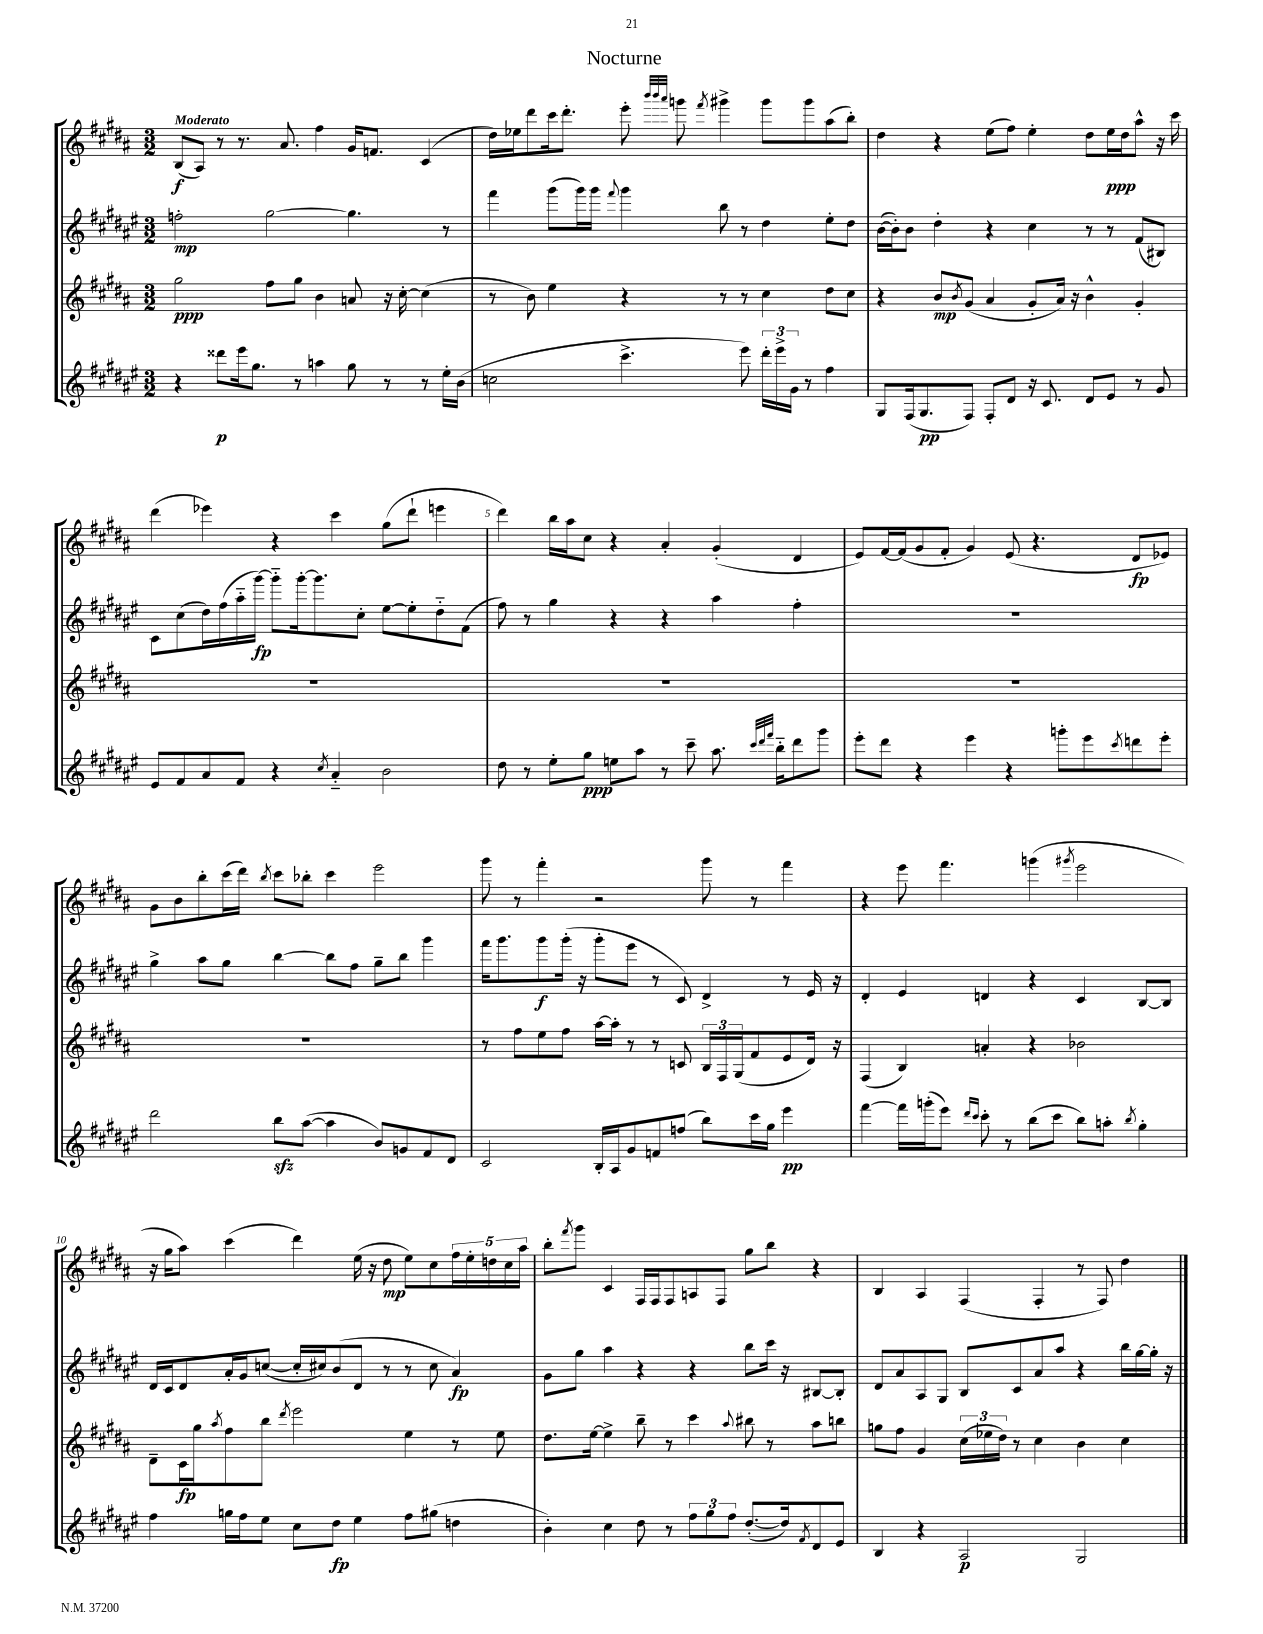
\header { title = "Nocturne" }
<<
\new StaffGroup <<
\new Staff = "s0" {
    \clef treble \key b \major \numericTimeSignature \time 3/2 \tempo "Moderato"
    b8\f( ais8) r8 r8. ais'8. fis''4 gis'16 f'8. cis'4( |
    dis''16) ees''16 dis'''8 cis'''16 dis'''8.-. e'''8-. \grace { b'''32 b'''32 ais'''32 } g'''8 \acciaccatura { fis'''8 } gis'''4-> gis'''8 gis'''8 ais''8( b''8-.) |
    dis''4 r4 e''8( fis''8) e''4-. dis''8 e''16\ppp dis''16 ais''8-^ r16 cis'''16 |
    dis'''4( ees'''4) r4 cis'''4 gis''8( dis'''8-! e'''4 |
    dis'''4) b''16 ais''16 cis''8 r4 ais'4-. gis'4-.( dis'4 |
    e'8) fis'16~ fis'16( gis'8 fis'8-. gis'4) e'8( r4. dis'8\fp ees'8) |
    gis'8 b'8 b''8-. cis'''16( dis'''16) \acciaccatura { b''8 } cis'''8 bes''8-. cis'''4 e'''2 |
    gis'''8 r8 fis'''4-. r2 gis'''8 r8 fis'''4 |
    r4 e'''8 fis'''4. g'''4( \acciaccatura { gis'''8 } e'''2 |
    r16 gis''16 ais''8) cis'''4( dis'''4) e''16( r16 dis''8\mp e''8) cis''8 \tuplet 5/4 { fis''16 e''16-. d''16 cis''16 ais''16 } |
    b''8-. \acciaccatura { fis'''8 } gis'''8 cis'4 fis16 fis16 fis8 a8 fis8 gis''8 b''8 r4 |
    b4 ais4 fis4( fis4-. r8 fis8) dis''4 \bar "|." |
}
\new Staff = "s1" {
    \clef treble \key fis \major \numericTimeSignature \time 3/2
    f''2-.\mp gis''2~ gis''4. r8 |
    fis'''4 gis'''8( gis'''16) gis'''16 \appoggiatura { fis'''8 } gis'''4 b''8 r8 dis''4 eis''8-. dis''8 |
    b'16~( b'16-.) b'8 dis''4-. r4 cis''4 r8 r8 fis'8( bis8) |
    cis'8 cis''8( dis''16) fis''16( ais''16-_ gis'''16~\fp) gis'''8-_ gis'''16~-. gis'''8. cis''8-. eis''8~ eis''8-. dis''8-_ fis'8( |
    fis''8) r8 gis''4 r4 r4 ais''4 fis''4-. |
    R1. |
    gis''4-> ais''8 gis''8 b''4~ b''8 fis''8 gis''8-- b''8 gis'''4 |
    fis'''16 gis'''8. gis'''8\f gis'''16-.( r16 gis'''8-. eis'''8 r8 cis'8) dis'4-> r8 eis'16 r16 |
    dis'4-. eis'4 d'4 r4 cis'4 b8~ b8 |
    dis'16 cis'16 dis'8 ais'16-. gis'16 c''8~( c''16-. cis''16) b'8( dis'8 r8 r8 cis''8 ais'4\fp) |
    gis'8 gis''8 ais''4 r4 r4 b''8 cis'''16 r16 bis8~ bis8-. |
    dis'8 ais'8 ais8 gis8 b8 cis'8 ais'8 ais''8 r4 b''16 gis''16~ gis''16-. r16 \bar "|." |
}
\new Staff = "s2" {
    \clef treble \key b \major \numericTimeSignature \time 3/2
    gis''2\ppp fis''8 gis''8 b'4 a'8 r16 cis''16~-. cis''4( |
    r8 b'8) e''4 r4 r8 r8 cis''4 dis''8 cis''8 |
    r4 b'8\mp \acciaccatura { b'8 } gis'8( ais'4 gis'8-. ais'16) r16 b'4-^ gis'4-. |
    R1. |
    R1. |
    R1. |
    R1. |
    r8 fis''8 e''8 fis''8 ais''16~ ais''16-. r8 r8 c'8 \tuplet 3/2 { b16 fis16 gis16( } fis'8 e'8 dis'16) r16 |
    fis4( b4) a'4-. r4 bes'2 |
    dis'8-- cis'16\fp gis''16 \acciaccatura { ais''8 } fis''8 b''8 \acciaccatura { dis'''8 } e'''2 e''4 r8 e''8 |
    dis''8. e''16~ e''4-> b''8-- r8 cis'''4 \appoggiatura { ais''8 } bis''8 r8 ais''8 b''8 |
    g''8 fis''8 gis'4 \tuplet 3/2 { cis''16( ees''16 dis''16) } r8 cis''4 b'4 cis''4 \bar "|." |
}
\new Staff = "s3" {
    \clef treble \key fis \major \numericTimeSignature \time 3/2
    r4 disis'''8\p eis'''16 gis''8. r8 a''4 gis''8 r8 r8 eis''16-. b'16( |
    c''2 cis'''4.-> eis'''8) \tuplet 3/2 { dis'''16-. eis'''16-> gis'16 } r8 fis''4 |
    gis8 fis16( gis8.\pp fis8) fis8-. dis'8 r16 cis'8. dis'8 eis'8 r8 gis'8 |
    eis'8 fis'8 ais'8 fis'8 r4 \acciaccatura { cis''8 } ais'4-_ b'2 |
    dis''8 r8 eis''8-. gis''8\ppp e''8 ais''8 r8 cis'''8-- ais''8. \grace { cis'''32 dis'''32 fis'''32 } b''16-_ dis'''8 gis'''8 |
    eis'''8-. dis'''8 r4 eis'''4 r4 g'''8-. eis'''8 \acciaccatura { cis'''8 } d'''8 eis'''8-. |
    dis'''2 b''8\sfz ais''8~( ais''4 b'8) g'8 fis'8 dis'8 |
    cis'2 b16-. ais16 gis'8 f'8 f''8( b''8) cis'''16 gis''16 eis'''4\pp |
    fis'''4~ fis'''16 g'''16-.( eis'''8) \grace { dis'''16 cis'''16 } cis'''8-. r8 b''8( cis'''8 b''8) a''8-. \acciaccatura { b''8 } gis''4-. |
    fis''4 g''16 fis''16 eis''8 cis''8 dis''8\fp eis''4 fis''8 gis''8( d''4 |
    b'4-.) cis''4 dis''8 r8 \tuplet 3/2 { fis''8 gis''8 fis''8 } dis''8.~-.( dis''16) \acciaccatura { fis'8 } dis'8 eis'8 |
    b4 r4 ais2\p gis2 \bar "|." |
}
>>
>>
\layout { \context { \Score \override BarNumber.break-visibility = ##(#f #t #t) barNumberVisibility = #(every-nth-bar-number-visible 5) } }
